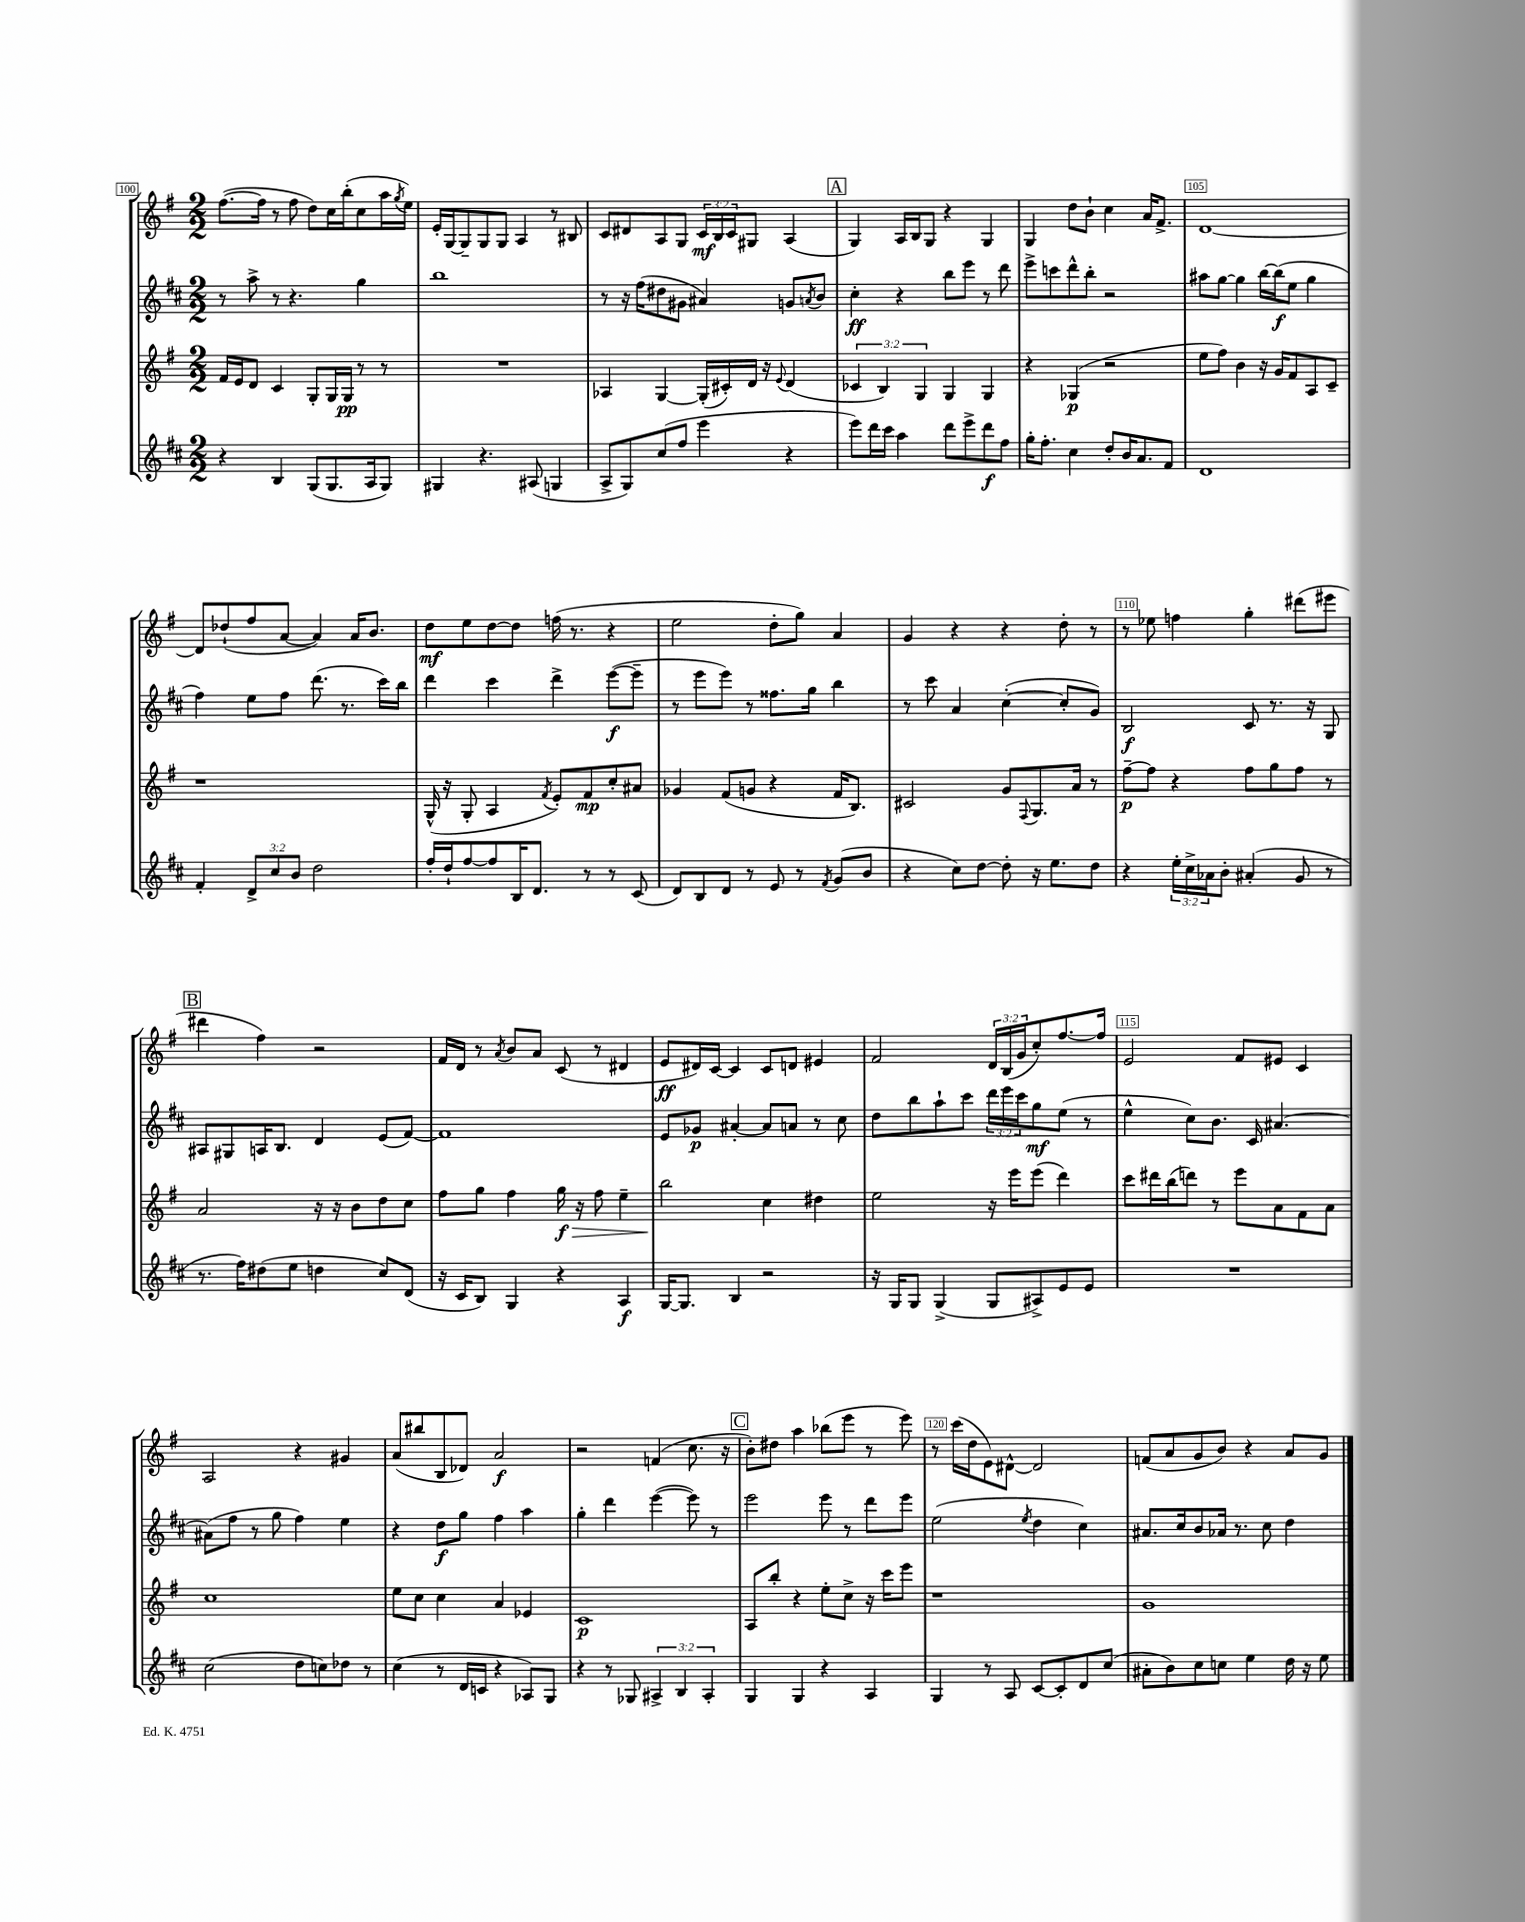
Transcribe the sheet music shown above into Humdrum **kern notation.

**kern	**kern	**kern	**kern
*staff4	*staff3	*staff2	*staff1
*clefG2	*clefG2	*clefG2	*clefG2
*k[f#c#]	*k[f#]	*k[f#c#]	*k[f#]
*M2/2	*M2/2	*M2/2	*M2/2
4r	16f#	8r	([8.ff#
.	16e	.	.
.	8d	8aa^	.
.	.	.	16ff#]
4B	4c	8r	8r
.	.	4.r	8ff#
(8G	8G'	.	8dd)
8.G	16G	.	16cc
.	16G	.	(16bb'
.	8r	4gg	8cc
16A	.	.	.
8G)	8r	.	16aa
.	.	.	8qgg
.	.	.	16ee)
=	=	=	=
4G#	1r	1bb	16e'
.	.	.	[16G
.	.	.	8G~]
4.r	.	.	8G
.	.	.	8G
.	.	.	4A
(8A#	.	.	.
4G	.	.	8r
.	.	.	8B#
=	=	=	=
8A^	4A-	8r	8c
8G)	.	16r	8d#
.	.	(16ff#	.
(8cc#	[4G	8dd#	8A
8ff#	.	8g#	8G
4eee	(16G']	4a#)	24c
.	.	.	24B
.	16c#')	.	.
.	.	.	24c
.	16d	.	8G#
.	16r	.	.
.	8qqe	.	.
4r	(4d	8g	(4A
.	.	8qa	.
.	.	8b	.
=	=	=	=
8eee)	6c-	4cc#'	4G)
16ddd	.	.	.
.	6B)	.	.
16ccc#	.	.	.
4aa	.	4r	16A
.	.	.	16B
.	6G	.	.
.	.	.	8G
8ddd	4G	8bb	4r
8eee^	.	8eee	.
8ddd	4G	8r	4G
8ff#	.	8ddd	.
=	=	=	=
16gg'	4r	8eee^	4G
8.ff#'	.	.	.
.	.	8ccc	.
4cc#	(4G-	8ddd^^	8dd
.	.	8bb'	8b`
8dd'	2r	2r	4cc
16b	.	.	.
8.a	.	.	.
.	.	.	16a
.	.	.	8.f#^
8f#	.	.	.
=	=	=	=
1d	8ee	8aa#	[1d
.	8ff#)	[8gg	.
.	4b	4gg]	.
.	16r	[16bb	.
.	16g	(16bb]	.
.	8f#	8ee	.
.	8A	4gg	.
.	8c~	.	.
=	=	=	=
4f#'	1r	4ff#)	8d]
.	.	.	(8dd-`
12d^	.	8ee	8ff#
12cc#	.	.	.
.	.	8ff#	[8a
12b	.	.	.
2dd	.	(8.ddd	4a])
.	.	8.r	.
.	.	.	16a
.	.	.	8.b
.	.	16ccc#)	.
.	.	16bb	.
=	=	=	=
16ff#'	(16G^^	4ddd	8dd
16dd`	16r	.	.
[8ff#	8G'	.	8ee
8ff#]	4A	4ccc#	[8dd
16B	.	.	8dd]
8.d	.	.	.
.	8qf#	.	.
.	8e')	4ddd^	(16ff
.	.	.	8.r
8r	8f#	.	.
8r	8cc'	([8eee	4r
(8c#	8a#	8eee~]	.
=	=	=	=
8d)	4g-	8r	2ee
8B	.	8eee	.
8d	(8f#	8eee)	.
8r	8g	8r	.
8e	4r	8.ff##	8dd'
8r	.	.	8gg)
.	.	16gg	.
8qf#	.	.	.
(8g	16f#	4bb	4a
.	8.B)	.	.
8b	.	.	.
=	=	=	=
4r	2c#	8r	4g
.	.	8ccc#	.
8cc#)	.	4a	4r
[8dd	.	.	.
8dd']	8g	([4cc#'	4r
.	8qqF#	.	.
16r	8.G	.	.
8.ee	.	.	.
.	.	8cc#']	8dd'
.	16a	.	.
8dd	8r	8g)	8r
=	=	=	=
4r	[8ff#~	2B	8r
.	8ff#]	.	8ee-
24ee'	4r	.	4ff
24cc#^	.	.	.
24a-	.	.	.
8b'	.	.	.
(4a#'	8ff#	8c#	4gg'
.	8gg	8.r	.
8g	8ff#	.	(8ddd#
.	.	16r	.
8r	8r	8G	8eee#
=	=	=	=
8.r	2a	8A#	4ddd#
.	.	8G#	.
16ff#)	.	.	.
(8dd#	.	16A	4ff#)
.	.	8.B	.
8ee	.	.	.
4dd	16r	4d	2r
.	16r	.	.
.	8b	.	.
8cc#)	8dd	(8e	.
(8d	8cc	[8f#)	.
=	=	=	=
16r	8ff#	1f#]	16f#
16c#	.	.	16d
8B)	8gg	.	8r
.	.	.	8qa
4G	4ff#	.	8b
.	.	.	8a
4r	16gg	.	(8c
.	16r	.	.
.	8ff#	.	8r
4A	4ee~	.	4d#
=	=	=	=
[16G	2bb	8e	8e
8.G]	.	.	.
.	.	8g-	16d#)
.	.	.	[16c
4B	.	[4a#'	4c]
2r	4cc	8a#]	8c
.	.	8a	8d
.	4dd#	8r	4e#
.	.	8cc#	.
=	=	=	=
16r	2ee	8dd	2f#
16G	.	.	.
8G	.	8bb	.
(4G^	.	8aa`	.
.	.	8ccc#	.
8G	16r	24ddd	24d
.	.	24eee	(24B
.	16eee	.	.
.	.	24ccc#	24g
8A#^)	(8eee	8gg	8cc')
8e	4ddd)	(8ee	[8.ff#
8e	.	8r	.
.	.	.	16ff#]
=	=	=	=
1r	8ccc	4ee^^	2e
.	16ddd#	.	.
.	(16bb	.	.
.	8ddd)	8cc#)	.
.	8r	8.b	.
.	8eee	.	8f#
.	.	16c#	.
.	8a	[4.a#	8e#
.	8f#	.	4c
.	8a	.	.
=	=	=	=
(2cc#	1cc	(8a#]	2A
.	.	8ff#	.
.	.	8r	.
.	.	8gg	.
8dd	.	4ff#)	4r
8cc)	.	.	.
8dd-	.	4ee	4g#
8r	.	.	.
=	=	=	=
(4cc#	8ee	4r	(8a
.	8cc	.	8bb#
8r	4cc	8dd	8B
16d	.	8gg	8d-)
16c	.	.	.
4r	4a	4ff#	2a
8A-)	4e-	4aa	.
8G	.	.	.
=	=	=	=
4r	1c	4gg'	2r
8r	.	4ddd	.
8G-	.	.	.
6A#^	.	([4eee	(4f
6B	.	.	.
.	.	8eee])	8.cc
6A#'	.	.	.
.	.	8r	.
.	.	.	16r
=	=	=	=
4G	8A	2eee	8b')
.	8bb'	.	8dd#
4G	4r	.	4aa
4r	8ee'	8eee	(8bb-
.	8cc^	8r	8eee
4A	16r	8ddd	8r
.	16ccc	.	.
.	8eee	8eee	8eee)
=	=	=	=
4G	1r	(2ee	8r
.	.	.	(16ccc
.	.	.	16dd
8r	.	.	8e)
8A	.	.	[8d#^^
.	.	8qee	.
[8c#	.	4dd	2d#]
8c#']	.	.	.
8d	.	4cc#)	.
(8cc#	.	.	.
=	=	=	=
8a#'	1g	8.a#	(8f
8b)	.	.	8a
.	.	16cc#	.
8cc#	.	8b	8g
8cc	.	16a-	8b)
.	.	8.r	.
4ee	.	.	4r
.	.	8cc#	.
16dd	.	4dd	8a
16r	.	.	.
8ee	.	.	8g
==	==	==	==
*-	*-	*-	*-
